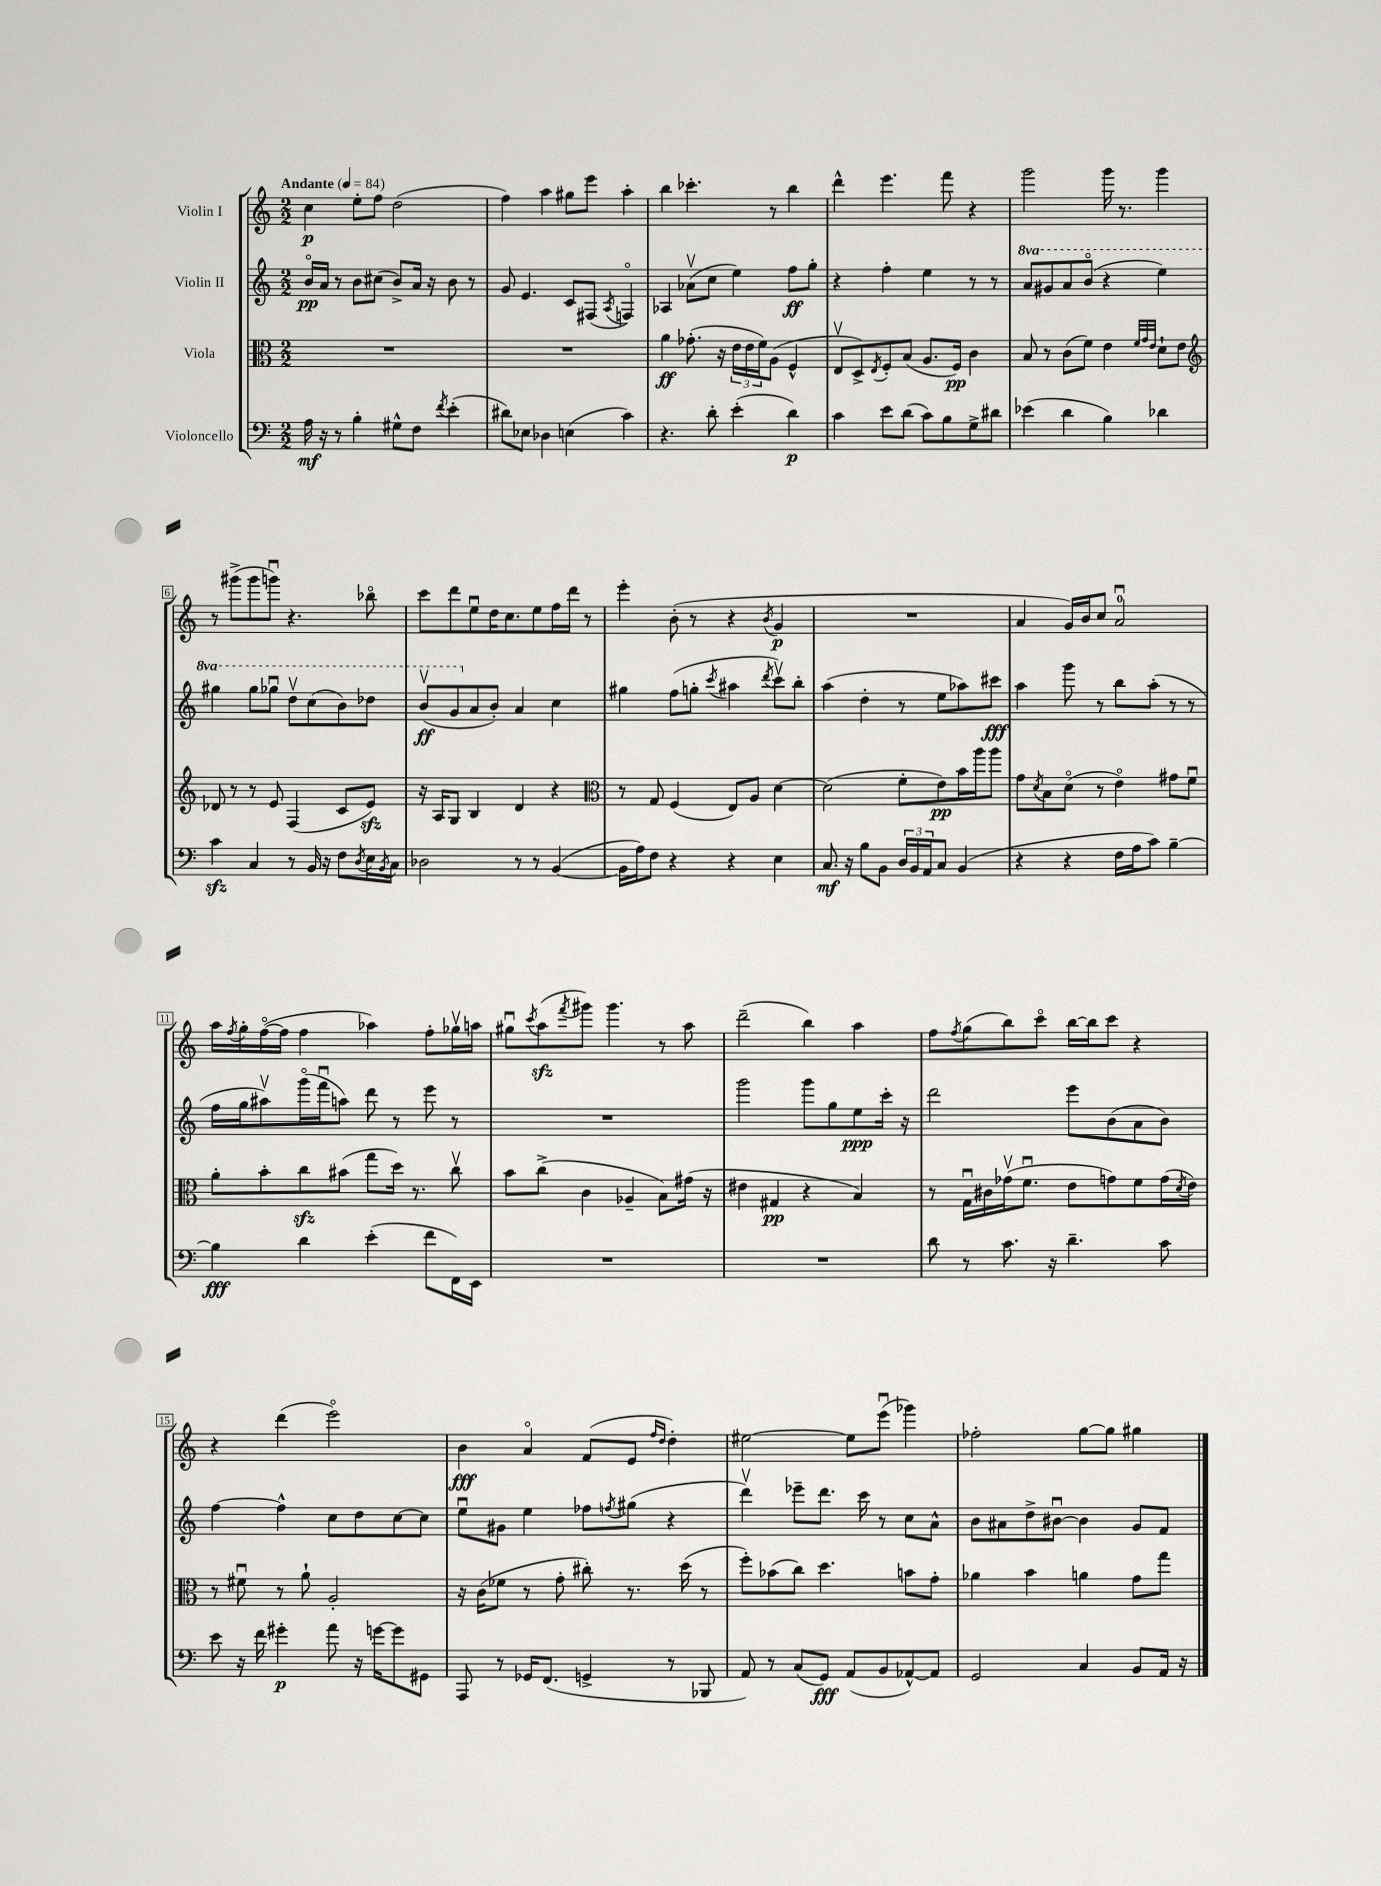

**kern	**kern	**kern	**kern
*staff4	*staff3	*staff2	*staff1
*clefF4	*clefC3	*clefG2	*clefG2
*k[]	*k[]	*k[]	*k[]
*M2/2	*M2/2	*M2/2	*M2/2
*MM84	*MM84	*MM84	*MM84
16A	1r	16bo	4cc
16r	.	16a	.
8r	.	8r	.
4B'	.	8b	8ee'
.	.	(8cc#	8ff
8G#^^	.	8b^)	(2dd
8F	.	16a	.
.	.	16r	.
8qf	.	.	.
(4e'	.	8b	.
.	.	8r	.
=	=	=	=
8d#)	1r	8g	4ff)
8E-	.	4.e	.
4D-	.	.	4aa
(4E	.	8c	8gg#
.	.	(8F#	8eee
.	.	8qA	.
4c)	.	4Fo)	4aa'
=	=	=	=
4.r	4a	4A-	4bb
.	(8.g-'	(8a-v	4.ccc-'
8d'	.	8cc	.
.	16r	.	.
(4e'	24e	4ee)	.
.	24e	.	.
.	24f)	.	.
.	(8A	.	8r
4d)	4F^^	8ff	4bb
.	.	8gg'	.
=	=	=	=
4c	8Ev	4r	4ddd^^
.	8D^)	.	.
.	8qE	.	.
8e	8F'	4ff'	4.eee
(8d	(8B	.	.
8c)	8.A	4ee	.
8B	.	.	8fff
.	16F)	.	.
8G^	4c	8r	4r
8d#	.	8r	.
=	=	=	=
(4e-	8B	8aa	2ggg
.	8r	8gg#	.
4d	(8c	8aa	.
.	8f)	(8bbo	.
4B)	4e	4r	16ggg
.	.	.	8.r
.	32qqf	.	.
.	32qqg	.	.
.	32qqe	.	.
4d-	8d`	4eee)	4ggg
.	8e	.	.
=	=	=	=
*	*clefG2	*	*
4c	8d-	4ggg#	8r
.	8r	.	(8ggg#^
4C	8r	8ggg#	8ggg#
.	8e	8ggg-u	8gggu)
8r	(4F	8dddv	4.r
16BB	.	(8ccc	.
16r	.	.	.
8F	8c	8bb)	.
8qD	.	.	.
16E	8e)	8ddd-	8bb-o
8qBB	.	.	.
16C	.	.	.
=	=	=	=
2D-	16r	(8bbv	8ccc
.	16A	.	.
.	8G	8gg	8ddd
.	4B	8a	8eeu
.	.	8b')	16dd
.	.	.	8.cc
8r	4d	4a	.
8r	.	.	8ee
([4BB	4r	4cc	16ff
.	.	.	16ddd
.	.	.	8r
=	=	=	=
*	*clefC3	*	*
16BB]	8r	4gg#	4eee'
16A)	.	.	.
8F	8G	.	.
4r	(4F	(8ff	(8b'
.	.	8gg'	8r
.	.	8qccc	.
4r	8E)	4aa#	4r
.	8A	.	.
.	.	8qddd	8qb
4E	[4d	8cccv)	4g
.	.	8bb'	.
=	=	=	=
8.C	(2d]	(4aa	1r
16r	.	.	.
8B	.	4dd'	.
8BB	.	.	.
24D	8f'	8r	.
24BB	.	.	.
24AA	.	.	.
8C	8e)	8ee	.
(4BB	16b	8aa-)	.
.	16aa	.	.
.	8aa	8ccc#	.
=	=	=	=
4r	8g	4aa	4a
.	8qd	.	.
.	8B	.	.
4r	(8do	8ggg	16g)
.	.	.	16b
.	8r	8r	8cc
16F	4eo)	8bb	2au
16A	.	.	.
8c)	.	(8aa'	.
[4B~	8g#	8r	.
.	8fu	8r	.
=	=	=	=
4B]	8a'	16ff	16aa
.	.	.	8qff
.	.	16gg	16gg'
.	8b'	8aa#v)	([16ffo
.	.	.	16ff]
4d	8cc	(16gggo	4ff
.	.	16fffu	.
.	(8b#	8aa)	.
(4e'	8gg	8ddd	4aa-)
.	16dd)	8r	.
.	8.r	.	.
8f	.	8eee	8ff'
16FF)	8ccv	8r	16gg-v
16EE	.	.	16aa
=	=	=	=
1r	8b	1r	8gg#u
.	.	.	8qccc
.	(8cc^	.	(8aa
.	.	.	8qfff
.	4c	.	8ggg#)
.	.	.	4.ggg#
.	4A-~	.	.
.	8B)	.	8r
.	(16g#	.	8aa
.	16r	.	.
=	=	=	=
1r	4e#	2ggg	(2ddd~
.	4G#	.	.
.	4r	8ggg	4bb)
.	.	8gg	.
.	4B)	8ee	4aa
.	.	16ccc'	.
.	.	16r	.
=	=	=	=
8d	8r	2ddd	8ff
.	.	.	8qff
8r	16Gu	.	(8gg
.	16c#	.	.
8.c	(16g-v	.	8bb)
.	8.fu	.	.
.	.	.	8ccco
16r	.	.	.
4.d~	8e	8eee	[16bb
.	.	.	16bb]
.	8g)	(8b	8ccc
.	8f	8a	4r
8c	(16g	8b)	.
.	8qd	.	.
.	16e)	.	.
=	=	=	=
8e	8r	[4ff	4r
16r	8f#u	.	.
16f	.	.	.
4g#'	8r	4ff^^]	(4ddd
.	8a`	.	.
8a	2A'	8cc	2eeeo)
16r	.	8dd	.
[16g	.	.	.
8g]	.	[8cc	.
8GG#	.	8cc]	.
=	=	=	=
8AAA	16r	8eeu	4b
.	(16c	.	.
8r	8f-	8g#	.
16GG-	8r	4ee	4ao
(8.FF	.	.	.
.	8g'	.	.
4GG^	8cc#')	8ff-	(8f
.	.	8qff	.
.	8.r	(8gg#	8e
.	.	.	16qqff
.	.	.	16qqdd
8r	.	4r	4dd')
.	(16dd	.	.
8BBB-	8r	.	.
=	=	=	=
8AA)	8ff')	4dddv)	[2ee#
8r	(8b-	.	.
(8C	8cc)	8eee-~	.
8GG)	4.dd	8.ddd	.
(8AA	.	.	8ee#]
.	.	16ccc	.
8BB	.	8r	(8eeeu
[8AA-^^)	8b	8cc	4ggg-)
8AA-]	8g'	8a^^	.
=	=	=	=
2GG	4a-	8b	2ff-'
.	.	8a#	.
.	4b	8dd^	.
.	.	[8b#u	.
4C	4a	4b#]	[8gg
.	.	.	8gg]
8BB	8g	8g	4gg#
16AA	8gg	8f	.
16r	.	.	.
==	==	==	==
*-	*-	*-	*-
